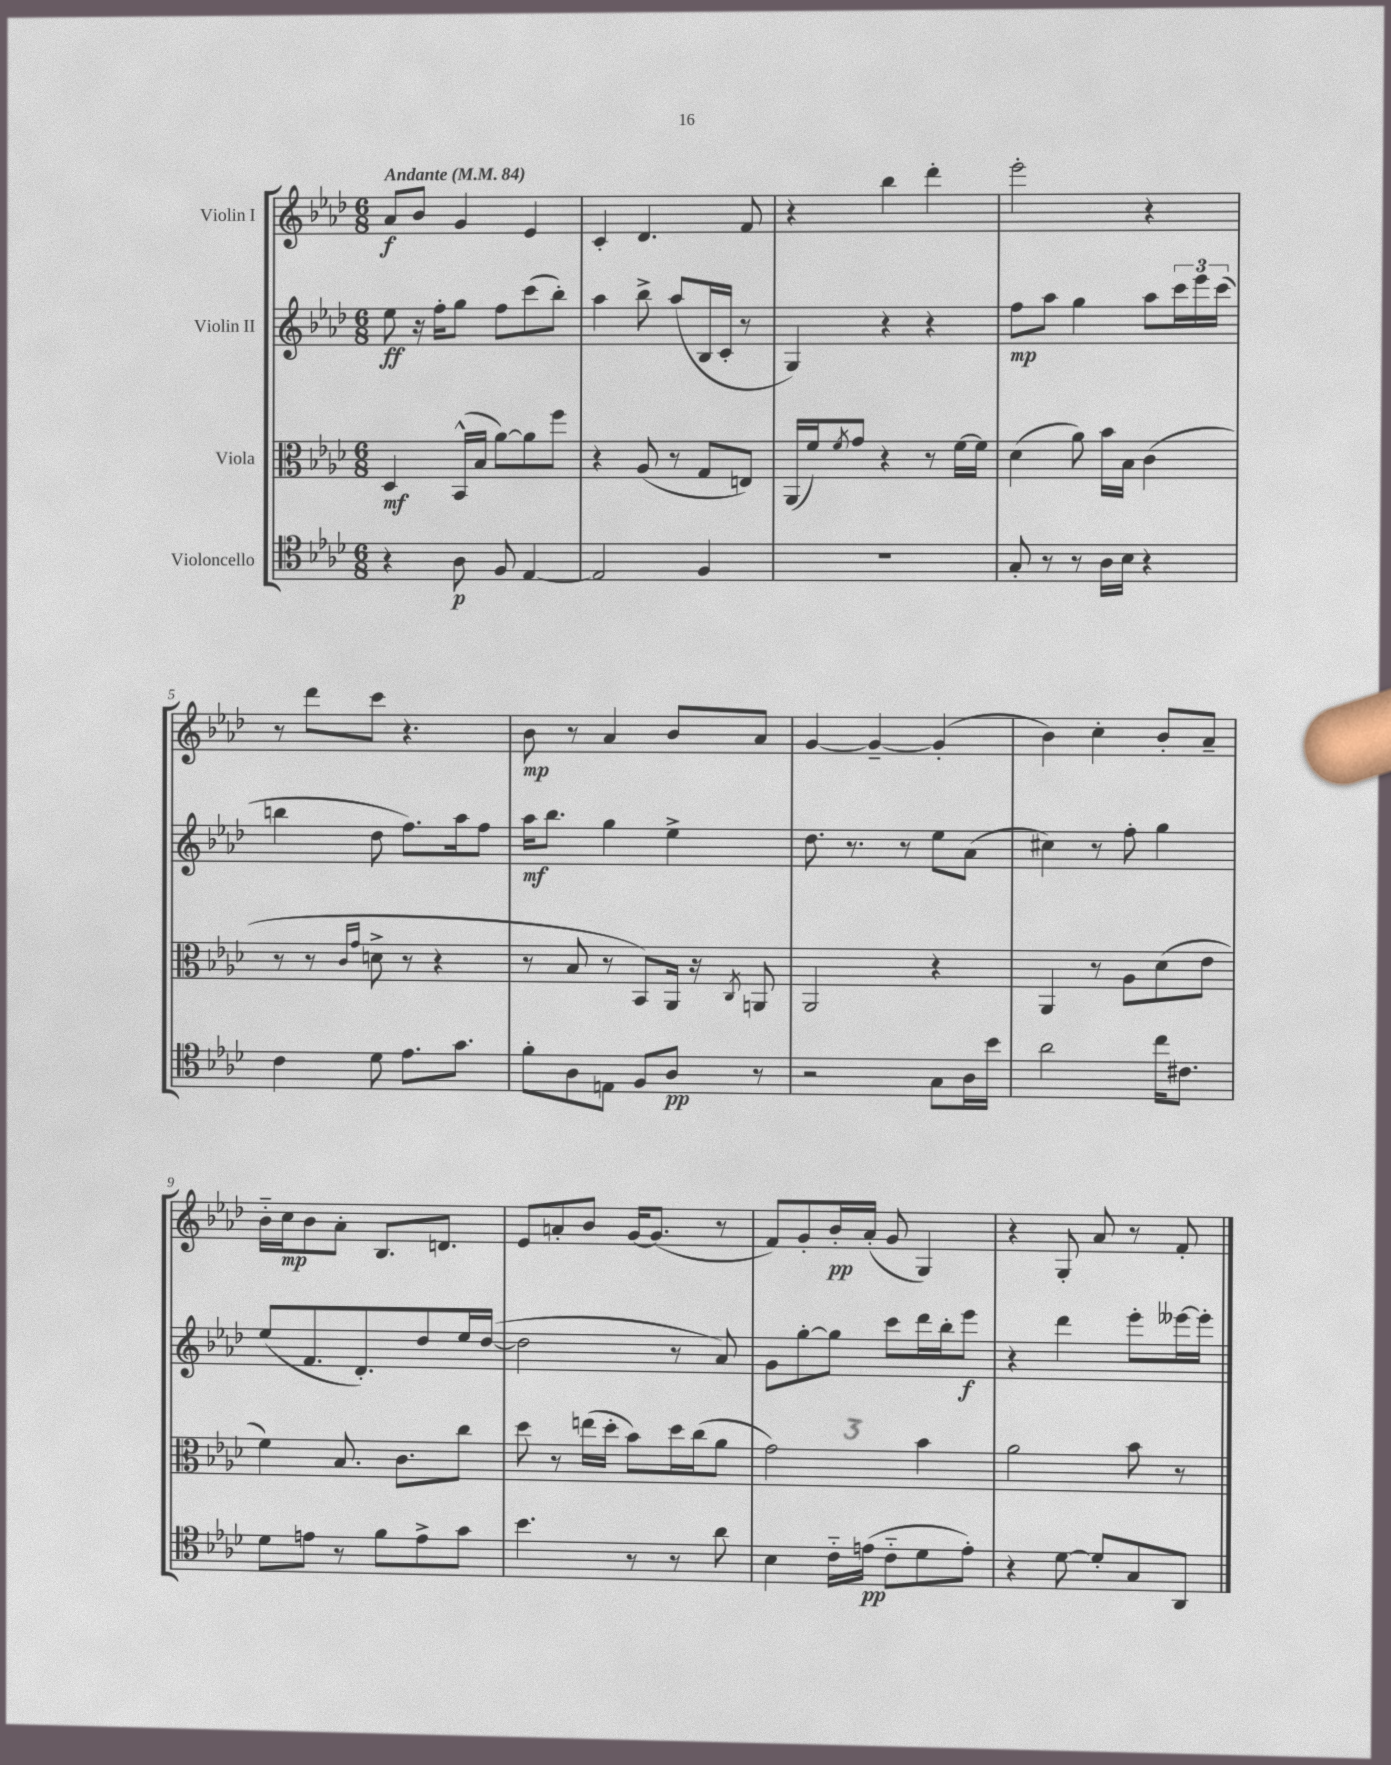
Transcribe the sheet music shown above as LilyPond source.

<<
\new StaffGroup <<
\new Staff = "s0" \with { instrumentName = "Violin I" } {
    \clef treble \key aes \major \numericTimeSignature \time 6/8 \tempo "Andante" 4 = 84
    aes'8\f bes'8 g'4 ees'4 |
    c'4-. des'4. f'8 |
    r4 bes''4 des'''4-. |
    ees'''2-. r4 |
    r8 des'''8 c'''8 r4. |
    bes'8\mp r8 aes'4 bes'8 aes'8 |
    g'4~ g'4~-- g'4-.( |
    bes'4) c''4-. bes'8-. aes'8-- |
    bes'16-_ c''16\mp bes'8 aes'8-. bes8. d'8. |
    ees'8 a'8-. bes'8 g'16~ g'8.( r8 |
    f'8) g'8-. bes'16-.\pp aes'16-.( g'8 g4) |
    r4 g8-. aes'8 r8 f'8-. \bar "|." |
}
\new Staff = "s1" \with { instrumentName = "Violin II" } {
    \clef treble \key aes \major \numericTimeSignature \time 6/8
    ees''8\ff r16 f''16-. g''8 f''8 c'''8( bes''8-.) |
    aes''4 bes''8-> aes''8( bes16 c'16-. r8 |
    g4) r4 r4 |
    f''8\mp aes''8 g''4 aes''8 \tuplet 3/2 { c'''16 ees'''16 c'''16( } |
    b''4 des''8 f''8.) aes''16 f''8 |
    aes''16\mf bes''8. g''4 ees''4-> |
    des''8. r8. r8 ees''8 aes'8( |
    cis''4) r8 f''8-. g''4 |
    ees''8( f'8. des'8.-.) des''8 ees''16 des''16~( |
    des''2 r8 aes'8) |
    g'8 g''8~-. g''8 c'''8 des'''16 bes''16-. ees'''8\f |
    r4 des'''4 ees'''8-. eeses'''16~ eeses'''16-. \bar "|." |
}
\new Staff = "s2" \with { instrumentName = "Viola" } {
    \clef alto \key aes \major \numericTimeSignature \time 6/8
    des4\mf bes,16-^( bes16 aes'8~) aes'8 f''8 |
    r4 aes8( r8 g8 e8) |
    aes,16( f'16) \acciaccatura { f'8 } g'8 r4 r8 f'16~ f'16 |
    des'4( aes'8) bes'16 bes16 c'4( |
    r8 r8 \grace { c'16 g'16 } d'8-> r8 r4 |
    r8 bes8 r8 bes,8) aes,16 r16 \acciaccatura { c8 } a,8 |
    aes,2 r4 |
    aes,4 r8 aes8 des'8( ees'8 |
    f'4) bes8. c'8. c''8 |
    des''8 r8 e''16( des''16-. bes'8) des''16 c''16( aes'8 |
    g'2) bes'4 |
    aes'2 bes'8 r8 \bar "|." |
}
\new Staff = "s3" \with { instrumentName = "Violoncello" } {
    \clef tenor \key aes \major \numericTimeSignature \time 6/8
    r4 aes8\p f8 ees4~ |
    ees2 f4 |
    R2. |
    g8-. r8 r8 aes16 bes16 r4 |
    c'4 des'8 ees'8. g'8. |
    f'8-. aes8 e8 f8 aes8\pp r8 |
    r2 g8 aes16 bes'16 |
    aes'2 c''16 cis'8. |
    des'8 e'8 r8 f'8 e'8-> g'8 |
    bes'4. r8 r8 aes'8 |
    bes4 c'16-_ e'16\pp( c'8-_ des'8 e'8-.) |
    r4 des'8~ des'8-. g8 aes,8 \bar "|." |
}
>>
>>
